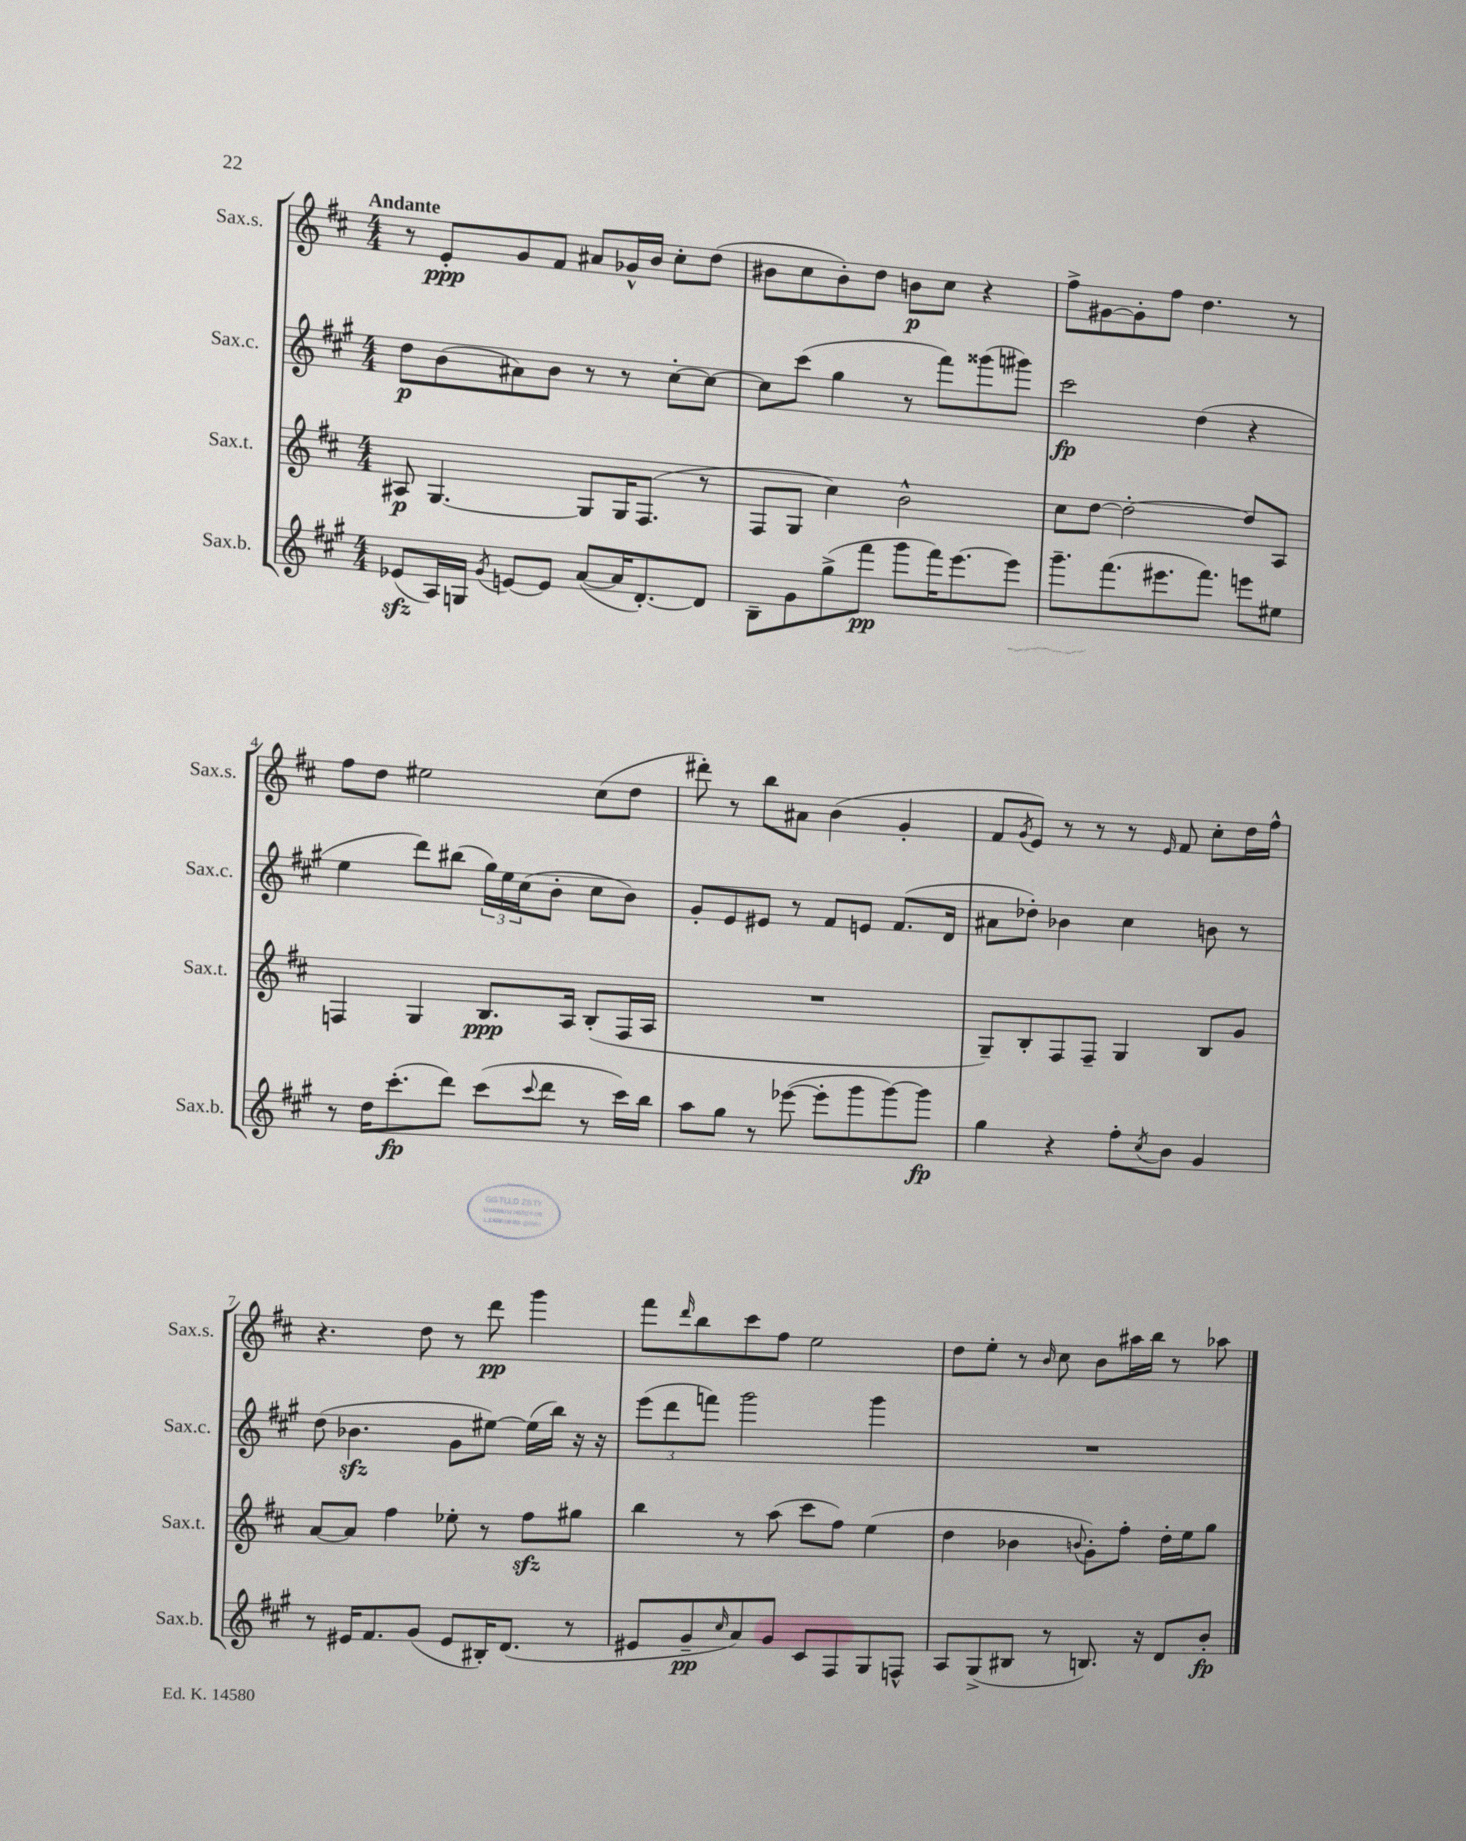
<<
\new StaffGroup <<
\new Staff = "s0" \with { instrumentName = "Sax.s." shortInstrumentName = "Sax.s." } {
    \clef treble \key d \major \numericTimeSignature \time 4/4 \tempo "Andante"
    r8 e'8-.\ppp g'8 fis'8 ais'8 ges'16-^ b'16 cis''8-. d''8( |
    bis'8 cis''8 bis'8-.) d''8 b'8\p cis''8 r4 |
    fis''8-> gis'8~ gis'8-. fis''8 d''4. r8 |
    fis''8 d''8 eis''2 cis''8( d''8 |
    dis'''8-.) r8 b''8 ais'8 b'4( g'4-. |
    fis'8 \acciaccatura { g'8 } e'8) r8 r8 r8 \grace { e'16 } fis'8 cis''8-. d''16 fis''16-^ |
    r4. d''8 r8 d'''8\pp g'''4 |
    fis'''8 \grace { d'''16 } b''8 cis'''8 fis''8 e''2 |
    d''8 e''8-. r8 \grace { b'16 } cis''8 b'8 ais''16 b''16 r8 aes''8 \bar "|." |
}
\new Staff = "s1" \with { instrumentName = "Sax.c." shortInstrumentName = "Sax.c." } {
    \clef treble \key a \major \numericTimeSignature \time 4/4
    d''8\p b'8( ais'8) b'8 r8 r8 cis''8~-. cis''8~ |
    cis''8 cis'''8( gis''4 r8 fis'''8) gisis'''8( gis'''8) |
    cis'''2\fp d''4( r4 |
    e''4 d'''8) bis''8( \tuplet 3/2 { gis''16) e''16 cis''16( } b'8-. cis''8 b'8) |
    gis'8-. e'8 eis'8 r8 fis'8 e'8 fis'8.( d'16 |
    ais'8 des''8-.) bes'4 cis''4 b'8 r8 |
    d''8( bes'4.\sfz gis'8 eis''8~) eis''16( b''16) r16 r16 |
    \tuplet 3/2 { e'''8( d'''8 f'''8) } gis'''2 gis'''4 |
    R1 \bar "|." |
}
\new Staff = "s2" \with { instrumentName = "Sax.t." shortInstrumentName = "Sax.t." } {
    \clef treble \key d \major \numericTimeSignature \time 4/4
    ais8\p g4.~ g8 g16 fis8.( r8 |
    fis8 g8 cis''4) b'2-^ |
    cis''8 d''8~ d''2~-. d''8 a8 |
    f4 g4 b8.\ppp a16 b8-.( f16 a16 |
    R1 |
    g8--) b8-. fis8 fis8-- g4 b8 g'8 |
    a'8~ a'8 fis''4 ees''8-. r8 fis''8\sfz gis''8 |
    b''4 r8 a''8( cis'''8 fis''8) e''4( |
    d''4 bes'4 \appoggiatura { b'8 } g'8-.) fis''8-. d''16-. e''16 g''8 \bar "|." |
}
\new Staff = "s3" \with { instrumentName = "Sax.b." shortInstrumentName = "Sax.b." } {
    \clef treble \key a \major \numericTimeSignature \time 4/4
    ees'8\sfz( a16) g16 \acciaccatura { gis'8 } e'8~ e'8 a'8~( a'16 d'8.~-.) d'8 |
    b8-- gis'8 gis''8->( fis'''8\pp gis'''8 fis'''16) e'''8.~ e'''8 |
    gis'''8.-- fis'''8.( eis'''8. fis'''8.) e'''8 eis''8 |
    r8 d''16 cis'''8.-.\fp( d'''8) cis'''8( \appoggiatura { cis'''8 } d'''8 r8 cis'''16) b''16 |
    a''8 gis''8 r8 ees'''8~( ees'''8-. gis'''8 gis'''8~) gis'''8\fp |
    gis''4 r4 fis''8-. \acciaccatura { cis''8 } b'8 gis'4 |
    r8 eis'16 fis'8. gis'8( eis'8 bis16-.) d'8.( r8 |
    eis'8 gis'8--\pp \grace { cis''16 } a'8) gis'8 cis'8 fis8 gis8 f8-^ |
    a8 gis8->( bis8 r8 b8.) r16 d'8 b'8-.\fp \bar "|." |
}
>>
>>
